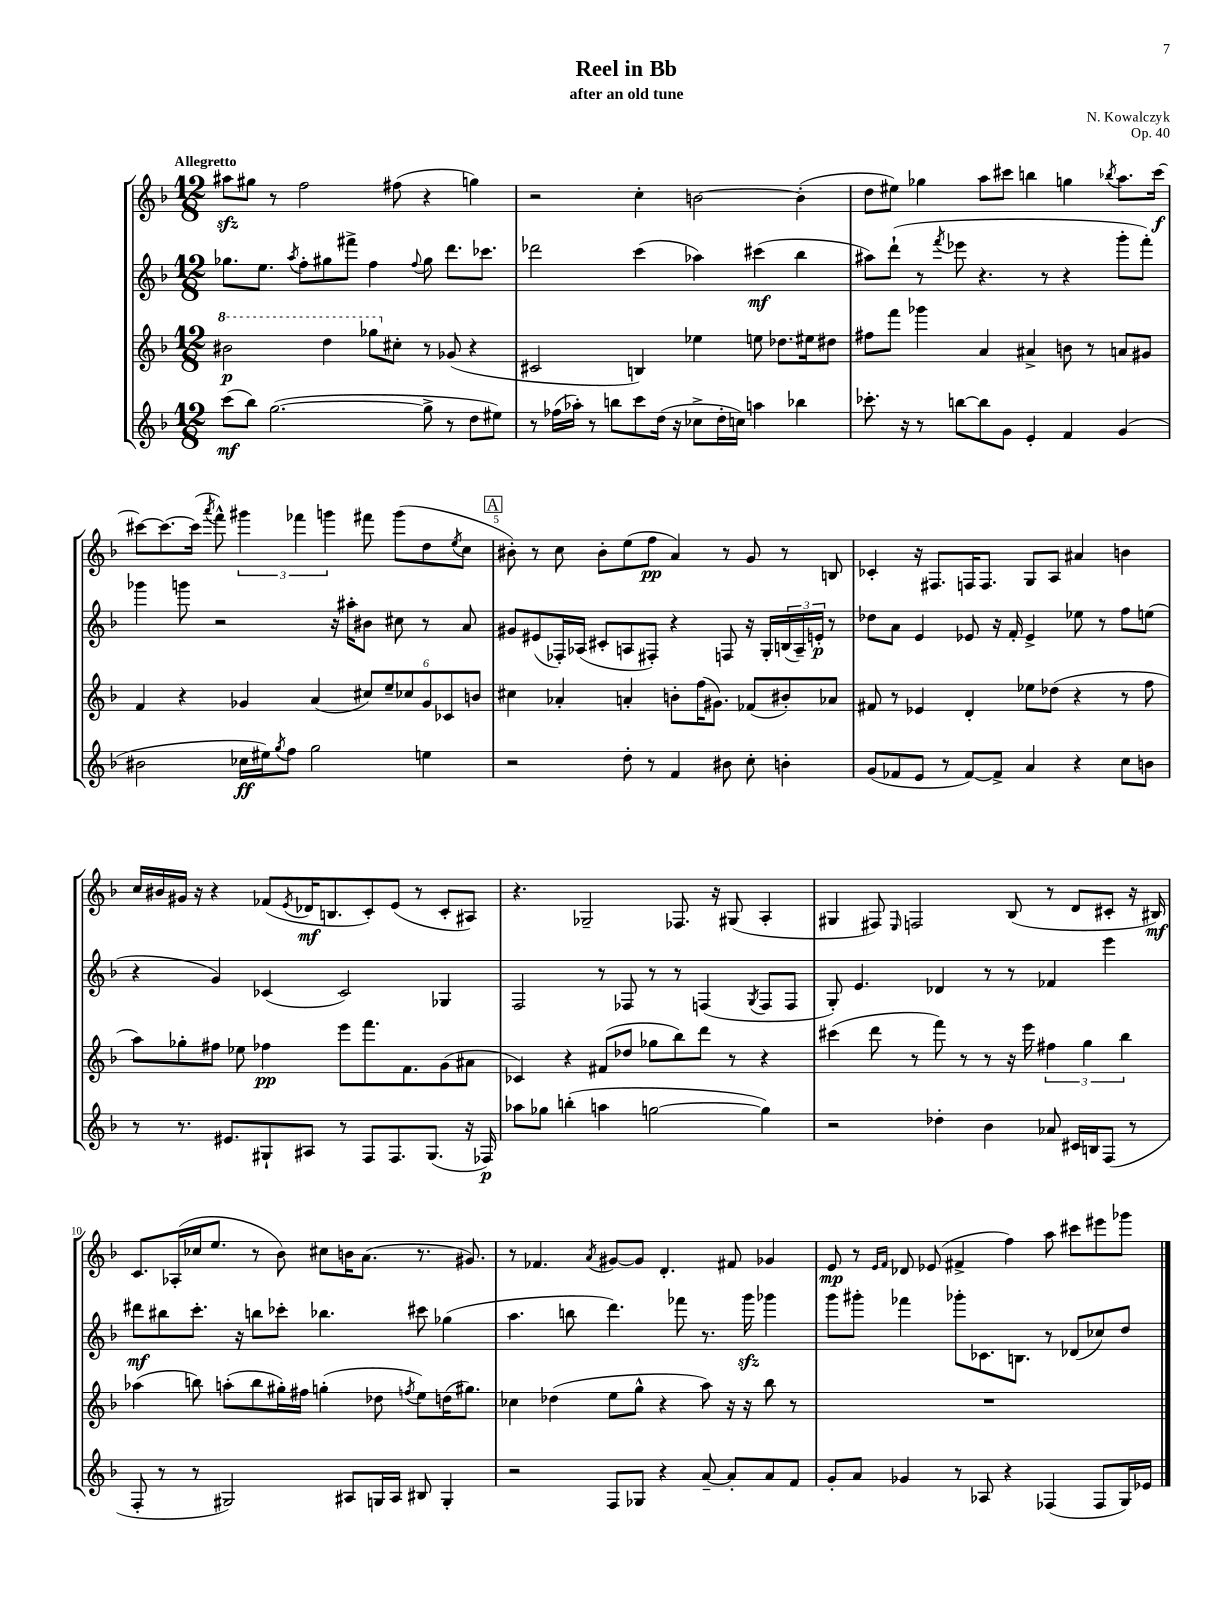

**kern	**kern	**kern	**kern
*staff4	*staff3	*staff2	*staff1
*clefG2	*clefG2	*clefG2	*clefG2
*k[b-]	*k[b-]	*k[b-]	*k[b-]
*M12/8	*M12/8	*M12/8	*M12/8
(8ccc	2bb#	8.gg-	8aa#
8bb-)	.	.	8gg#
.	.	8.ee	.
([2.gg	.	.	8r
.	.	8qaa	.
.	.	8ff'	2ff
.	4ddd	8gg#	.
.	.	8fff#^	.
.	8ggg-	4ff	.
.	8cc#'	.	(8ff#
.	.	8qqff	.
8gg^]	8r	8gg#	4r
8r	(8g-	8.ddd	.
8dd	4r	.	4gg)
.	.	8.ccc-	.
8ee#)	.	.	.
=	=	=	=
8r	2c#	2ddd-	2r
(16ff-	.	.	.
16aa-')	.	.	.
8r	.	.	.
8bb	.	.	.
8ccc	4B)	(4ccc	4cc'
(16dd	.	.	.
16r	.	.	.
8cc-^	4ee-	4aa-)	[2b
16dd'	.	.	.
16cc)	.	.	.
4aa	8ee	(4ccc#	.
.	8.dd-	.	.
4bb-	.	4bb-	(4b']
.	16ee#	.	.
.	8dd#	.	.
=	=	=	=
8.ccc-'	8ff#	8aa#)	8dd
.	8fff	(8ddd`	8ee#)
16r	.	.	.
8r	4ggg-	8r	4gg-
.	.	8qfff	.
[8bb	.	8eee-	.
8bb]	4a	4.r	8aa
8g	.	.	8ccc#
4e'	4a#^	.	4bb
.	.	8r	.
4f	8b	4r	4gg
.	8r	.	.
.	.	.	8qbb-
(4g	8a	8ggg'	8.aa
.	8g#	8fff')	.
.	.	.	[16ccc#
=	=	=	=
2b#	4f	4ggg-	8ccc#_
.	.	.	8.ccc#_
.	4r	8ggg	.
.	.	.	(16ccc#]
.	.	.	8qaaa
.	.	2r	8fff^^)
16cc-	4g-	.	6ggg#
16ee#)	.	.	.
8qgg	.	.	.
8ff	.	.	.
.	.	.	6fff-
2gg	(4a	.	.
.	.	.	6ggg
.	.	16r	.
.	.	16aa#'	.
.	12cc#)	8b#	8fff#
.	12ee~	.	.
.	.	8cc#	(8ggg
.	12cc-	.	.
4ee	12g-	8r	8dd
.	12c-	.	.
.	.	.	8qee
.	.	8a	8cc
.	12b	.	.
=	=	=	=
2r	4cc#	8g#	8b#')
.	.	(8e#	8r
.	4a-'	16F-')	8cc
.	.	(16A-	.
.	.	8c#'	8b#'
8dd'	4a'	8A	(8ee
8r	.	8F#')	8ff
4f	8b'	4r	4a)
.	(16ff	.	.
.	8.g#)	.	.
8b#	.	8F	8r
8cc'	(8f-	16r	8g
.	.	16G'	.
4b'	8b#')	(24B	8r
.	.	24A~)	.
.	.	24e'	.
.	8a-	8r	8B
=	=	=	=
(8g	8f#	8dd-	4c-'
8f-	8r	8a	.
8e	4e-	4e	16r
.	.	.	8.F#
8r	.	.	.
[8f-)	4d'	8e-	16F
.	.	.	8.F
8f-^]	.	16r	.
.	.	16f'	.
4a	8ee-	4e-^	8G
.	(8dd-	.	8A
4r	4r	8ee-	4a#
.	.	8r	.
8cc	8r	8ff	4b
8b	8ff	(8ee	.
=	=	=	=
8r	8aa)	4r	16cc
.	.	.	16b#
8.r	8gg-'	.	16g#
.	.	.	16r
.	8ff#	4g)	4r
8.e#	.	.	.
.	8ee-	.	.
8G#`	4ff-	(4c-	(8f-
.	.	.	8qe
8A#	.	.	16d-
.	.	.	8.B
8r	8eee	2c-)	.
8F	8.fff	.	8c')
8.F	.	.	(8e
.	8.f	.	.
.	.	.	8r
(8.G#	.	.	.
.	(8g	4G-	8c'
16r	8a#	.	8A#)
16F-)	.	.	.
=	=	=	=
8aa-	4c-)	2F	4.r
8gg-	.	.	.
(4bb'	4r	.	.
.	.	.	2G-~
4aa	(8f#	8r	.
.	8dd-	8F-	.
[2gg	8gg-	8r	.
.	8bb-)	8r	8.F-
.	8ddd	(4F	.
.	.	.	16r
.	8r	.	(8G#
.	.	8qG	.
4gg])	4r	8F	4A'
.	.	8F	.
=	=	=	=
2r	(4ccc#	8G')	4G#
.	.	4.e	.
.	8ddd	.	8F#)
.	.	.	16qqE
.	8r	.	2F
4dd-'	8fff)	4d-	.
.	8r	.	.
4b-	8r	8r	.
.	16r	8r	(8B-
.	16eee	.	.
8a-	6ff#	4f-	8r
16c#	.	.	8d
.	6gg	.	.
16B	.	.	.
(8F	.	4eee	8c#'
.	6bb-	.	.
8r	.	.	16r
.	.	.	16B#)
=	=	=	=
8F'	(4aa-	8ddd#	8.c
8r	.	8bb#	.
.	.	.	(16A-'
8r	8bb)	8.ccc'	16cc-
.	.	.	8.ee
2G#)	(8aa'	.	.
.	.	16r	.
.	8bb	8bb	8r
.	16gg#')	8ccc-'	8b-)
.	16ff#	.	.
.	(4gg'	4.bb-	8cc#
8A#	.	.	16b
.	.	.	(8.a
16G	8dd-	.	.
16A#	.	.	.
.	8qff	.	.
8B#	8ee)	8ccc#	8.r
4G'	(16dd	(4gg-	.
.	8.gg#)	.	8.g#)
=	=	=	=
2r	4cc-	4.aa	8r
.	.	.	4.f-
.	(4dd-	.	.
.	.	8bb	.
.	.	.	8qa
8F	8ee	4.ddd)	[8g#
8G-	8gg^^	.	8g#]
4r	4r	.	4.d'
.	.	8fff-	.
[8a~	8aa)	8.r	.
8a']	16r	.	8f#
.	16r	16ggg	.
8a	8bb-	4ggg-	4g-
8f	8r	.	.
=	=	=	=
8g'	1.r	8ggg	8e
8a	.	8ggg#'	8r
.	.	.	16qqe
.	.	.	16qqf
4g-	.	4fff-	8d-
.	.	.	(8e-
8r	.	8ggg-'	4f#^
8A-	.	8.c-	.
4r	.	.	4ff)
.	.	8.B	.
(4F-	.	8r	8aa
.	.	(8d-	8ccc#
8F-	.	8cc-)	8eee#
16G)	.	8dd	8ggg-
16e-	.	.	.
==	==	==	==
*-	*-	*-	*-
